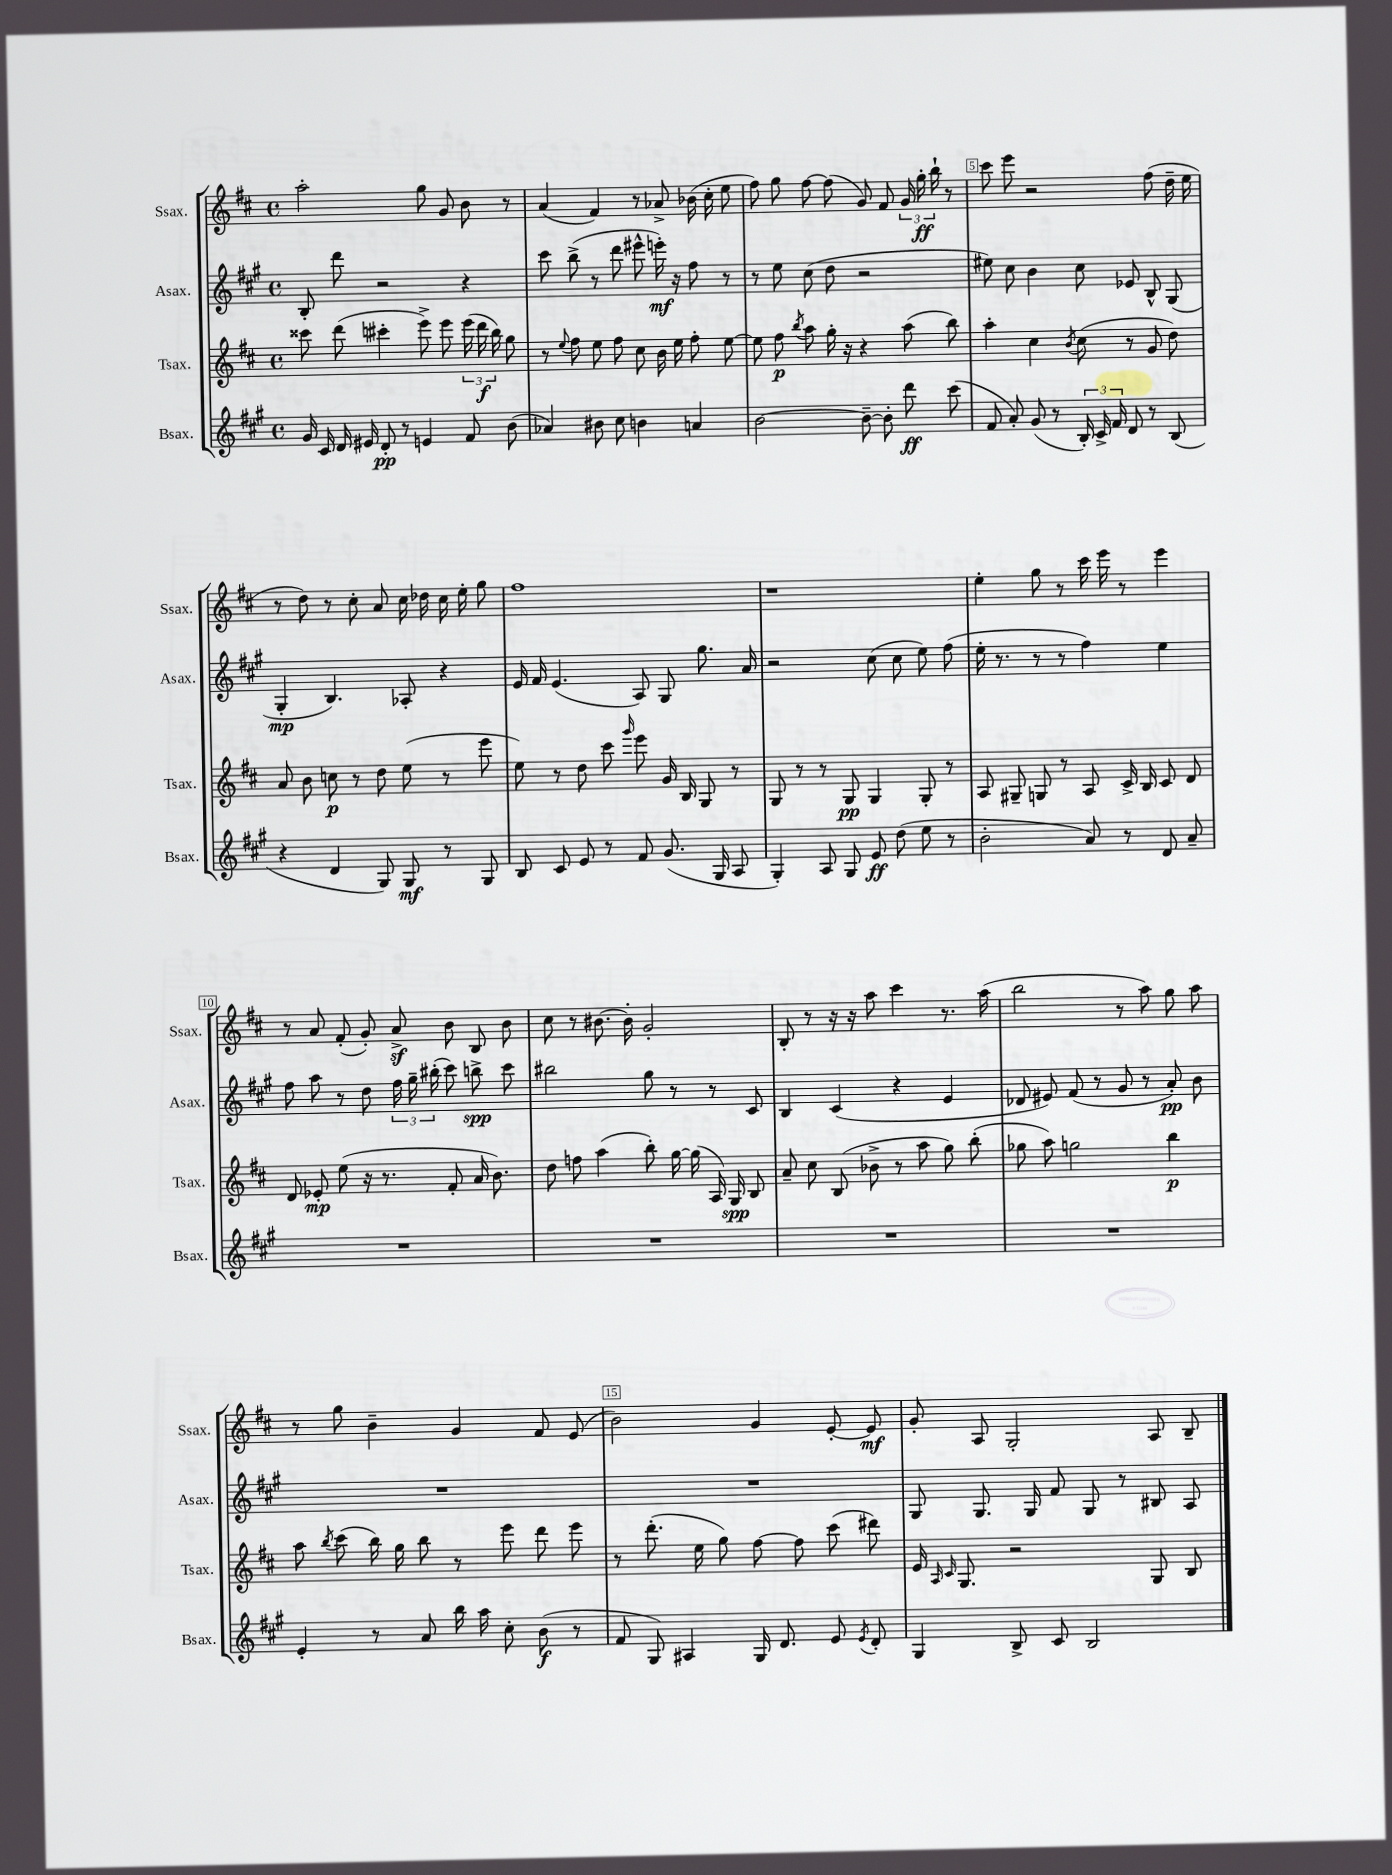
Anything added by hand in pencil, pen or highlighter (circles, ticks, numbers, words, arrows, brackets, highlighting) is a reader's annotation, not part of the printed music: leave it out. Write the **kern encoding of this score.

**kern	**kern	**kern	**kern
*staff4	*staff3	*staff2	*staff1
*clefG2	*clefG2	*clefG2	*clefG2
*k[f#c#g#]	*k[f#c#]	*k[f#c#g#]	*k[f#c#]
*M4/4	*M4/4	*M4/4	*M4/4
*met(c)	*met(c)	*met(c)	*met(c)
16g#/	8ccc##\	8B'/	2aa'\
16c#/	.	.	.
16d/	(8ddd\	8ddd\	.
16e#/	.	.	.
8d'/	4ccc#'\	2r	.
8r	.	.	.
4e/	8eee^\)	.	8gg\
.	8eee\	.	8g/
8f#/	(24eee\	4r	8b\
.	24ddd\	.	.
.	24bb\)	.	.
(8b\	8gg\	.	8r
=	=	=	=
4a-/)	8r	8ccc#\	(4a/
.	8qqee/	.	.
.	8ff#\	(8bb^\	.
8b#\	8ee\	8r	4f#/)
8cc#\	8ff#\	8ddd\	.
4b\	8cc#\	8eee#^^\	8r
.	16b\	16eee'\)	8a-^/
.	16ee\	16r	.
4a/	8ff#'\	8ff#\	(16b-\
.	.	.	16cc#'\
.	[8ee\	8r	8ee\
=	=	=	=
[2b\	8ee\]	8r	8ff#\)
.	8ff#\	8ee\	8gg\
.	8qbb/	.	.
.	8aa\	(8cc#\	[8ff#\
.	16gg'\	8dd\	(8ff#\]
.	16r	.	.
8b~\_	4r	2r	8g/)
8b'\]	.	.	8f#/
8ddd\	(8aa\	.	24g/
.	.	.	24gg'\
.	.	.	24bb`\
(8ccc#\	8bb\)	.	8r
=	=	=	=
8f#/	4aa'\	8ee#\)	8ccc#\
8a'/)	.	8cc#\	8eee\
(8g#/	4cc#\	4b\	2r
8r	.	.	.
.	8qb/	.	.
24B'/)	(8cc#\	8cc#\	.
24c#^/	.	.	.
24f#/	.	.	.
8d/	8r	8e-/	.
8r	8g/	8B^^/	(8ff#\
(8B/	8dd\)	(8G#/	16dd~\
.	.	.	16ee\
=	=	=	=
4r	8a/	4G#'/	8r
.	8b\	.	8dd\)
4d/	8cc\	4.B/)	8r
.	8r	.	8cc#'\
8G#/)	8dd\	.	8a/
8G#/	(8ee\	8A-'/	16cc#\
.	.	.	16dd-\
8r	8r	4r	16cc#\
.	.	.	16ee'\
8G#/	8eee\	.	8gg\
=	=	=	=
8B/	8ee\)	16e/	1ff#
.	.	16f#/	.
8c#/	8r	(4.e/	.
8e/	8dd\	.	.
8r	8ccc#\	.	.
.	16qqggg/	.	.
8f#/	8eee\	8A/)	.
(8.g#/	16g/	8G#/	.
.	16B/	.	.
.	8G/	8.gg#\	.
16G#/	.	.	.
8A/	8r	.	.
.	.	16a/	.
=	=	=	=
4G#'/)	8G/	2r	1r
.	8r	.	.
8A/	8r	.	.
8G#/	8G/	.	.
8e/	4G/	(8cc#\	.
(8dd\	.	8cc#\	.
8ee\	8G'/	8ee\)	.
8r	8r	(8ff#\	.
=	=	=	=
2b'\	8A/	16ee'\	4ee'\
.	.	8.r	.
.	8G#~/	.	.
.	8G/	8r	8gg\
.	8r	8r	8r
8a/)	8A/	4ff#\)	16ccc#\
.	.	.	16eee\
8r	16c#^/	.	8r
.	16B/	.	.
8d/	8c#/	4ee\	4eee\
8a~/	8d/	.	.
=	=	=	=
1r	8d/	8ff#\	8r
.	8e-'/	8aa\	8a/
.	(8ee\	8r	(8f#'/
.	16r	8dd\	8g'/)
.	8.r	.	.
.	.	24ff#\	8a^/
.	.	24gg#~\	.
.	.	(24bb#'\	.
.	8f#'/	8ccc#\)	8b\
.	16a/	8bb^\	8B/
.	8.b\)	.	.
.	.	8ccc#\	8b\
=	=	=	=
1r	8dd\	2bb#\	8cc#\
.	8ff\	.	8r
.	(4aa\	.	[8.b#\
.	.	.	16b#'\]
.	8bb'\)	8gg#\	2g'/
.	[16gg\	8r	.
.	(16gg\]	.	.
.	16A/)	8r	.
.	16G/	.	.
.	8B/	8c#/	.
=	=	=	=
1r	8a~/	4B/	8B'/
.	8cc#\	.	8r
.	(8B/	(4c#/	16r
.	.	.	16r
.	8b-^\	.	8aa\
.	8r	4r	4ccc#\
.	8aa\	.	.
.	8gg\)	4e/	8.r
.	(8bb'\	.	.
.	.	.	(16aa\
=	=	=	=
1r	8gg-\	8d-/	2bb\
.	8aa\)	8e#/)	.
.	2gg\	(8f#/	.
.	.	8r	.
.	.	8g#/	8r
.	.	8r	8aa\)
.	4bb\	8a'/)	8gg\
.	.	8b\	8aa\
=	=	=	=
4e'/	8aa\	1r	8r
.	8qbb/	.	.
.	(8ccc#\	.	8gg\
8r	16bb\)	.	4b~\
.	16gg\	.	.
8a/	8bb\	.	.
16bb\	8r	.	4g/
16aa\	.	.	.
8cc#'\	8eee\	.	.
(8b\	8ddd\	.	8f#/
8r	8eee\	.	(8e/
=	=	=	=
8f#/	8r	1r	2b\)
8G#/)	(8.ddd'\	.	.
4A#/	.	.	.
.	16ee\	.	.
.	8gg\)	.	.
16G#/	[8ff#\	.	4g/
8.d/	.	.	.
.	8ff#\]	.	.
8e/	(8ccc#\	.	[8e'/
8qe/	.	.	.
8d'/	8ddd#\)	.	8e/]
=	=	=	=
4G#/	16e/	8G#/	8g'/
.	16qqA/	.	.
.	16qqc#/	.	.
.	8.G/	.	.
.	.	8.G#/	8A/
8B^/	2r	.	2G'/
.	.	16G#/	.
8c#/	.	8f#/	.
2B/	.	8G#/	.
.	.	8r	.
.	8G/	8B#/	8A/
.	8B/	8A/	8B~/
==	==	==	==
*-	*-	*-	*-
